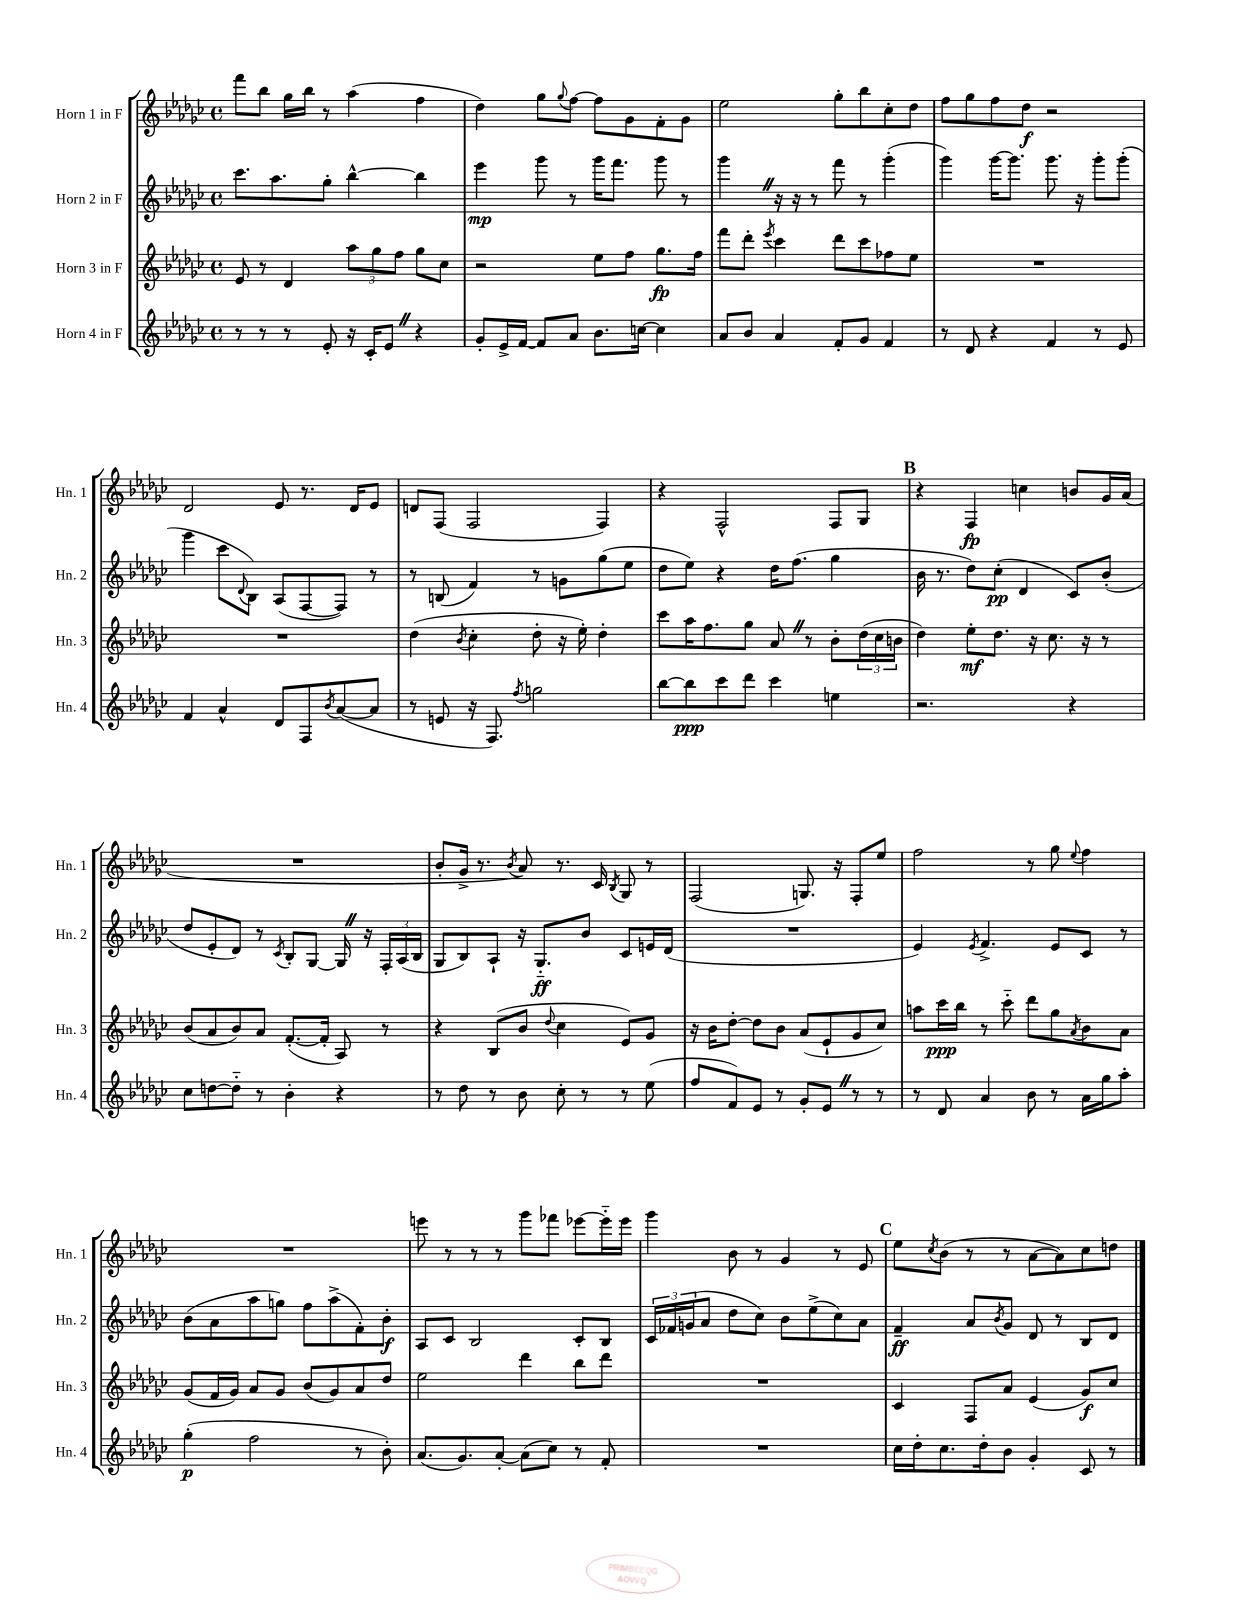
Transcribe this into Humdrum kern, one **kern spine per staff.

**kern	**dynam	**kern	**dynam	**kern	**dynam	**kern	**dynam
*part4	*part4	*part3	*part3	*part2	*part2	*part1	*part1
*staff4	*staff4	*staff3	*staff3	*staff2	*staff2	*staff1	*staff1
*I"Horn 4 in F	*	*I"Horn 3 in F	*	*I"Horn 2 in F	*	*I"Horn 1 in F	*
*I'Hn. 4	*	*I'Hn. 3	*	*I'Hn. 2	*	*I'Hn. 1	*
*clefG2	*	*clefG2	*	*clefG2	*	*clefG2	*
*k[b-e-a-d-g-c-]	*	*k[b-e-a-d-g-c-]	*	*k[b-e-a-d-g-c-]	*	*k[b-e-a-d-g-c-]	*
*M4/4	*	*M4/4	*	*M4/4	*	*M4/4	*
*met(c)	*	*met(c)	*	*met(c)	*	*met(c)	*
=6	=6	=6	=6	=6	=6	=6	=6
8r	.	8e-/	.	8.ccc-\L	.	8fff\L	.
8r	.	8r	.	.	.	8bb-\J	.
.	.	.	.	8.aa-\	.	.	.
8r	.	4d-/	.	.	.	16gg-\LL	.
.	.	.	.	.	.	16bb-\JJ	.
8e-'/	.	.	.	8gg-'\J	.	8r	.
16r	.	12aa-\L	.	[4bb-^^\	.	(4aa-\	.
16c-'/KL	.	.	.	.	.	.	.
.	.	12gg-\	.	.	.	.	.
8e-Z/J	.	.	.	.	.	.	.
.	.	12ff\J	.	.	.	.	.
4r	.	8gg-\L	.	4bb-\]	.	4ff\	.
.	.	8cc-\J	.	.	.	.	.
=7	=7	=7	=7	=7	=7	=7	=7
8g-'/L	.	2r	.	4eee-\	mp	4dd-\)	.
16e-^/L	.	.	.	.	.	.	.
[16f/JJ	.	.	.	.	.	.	.
8f/L]	.	.	.	8ggg-\	.	8gg-\L	.
.	.	.	.	.	.	8qqgg-/	.
8a-/J	.	.	.	8r	.	[8ff\J	.
8.b-\L	.	8ee-\L	.	16ggg-\KL	.	8ff\L]	.
.	.	.	.	8.fff\J	.	.	.
.	.	8ff\J	.	.	.	8g-\	.
[16ccn\Jk	.	.	.	.	.	.	.
4cc\]	.	8.gg-\L	fp	8ggg-\	.	8f'\	.
.	.	.	.	8r	.	8g-\J	.
.	.	16ff\Jk	.	.	.	.	.
=8	=8	=8	=8	=8	=8	=8	=8
8a-/L	.	8fff\L	.	4ggg-Z\	.	2ee-\	.
8b-/J	.	8ddd-'\J	.	.	.	.	.
.	.	8qeee-/	.	.	.	.	.
4a-/	.	4ccc-\	.	16r	.	.	.
.	.	.	.	16r	.	.	.
.	.	.	.	8r	.	.	.
8f'/L	.	8ddd-\L	.	8fff\	.	8gg-'\L	.
8g-/J	.	8ccc-\	.	8r	.	8bb-\	.
4f/	.	8ff-X\	.	(4ggg-'\	.	8cc-'\	.
.	.	8ee-\J	.	.	.	8dd-\J	.
=9	=9	=9	=9	=9	=9	=9	=9
8r	.	1r	.	4ggg-\)	.	8ff\L	.
8d-/	.	.	.	.	.	8gg-\	.
4r	.	.	.	[16ggg-\KL	.	8ff\	.
.	.	.	.	8.ggg-\J]	.	.	.
.	.	.	.	.	.	8dd-\J	f
4f/	.	.	.	8.ggg-\	.	2r	.
.	.	.	.	16r	.	.	.
8r	.	.	.	8ggg-'\L	.	.	.
8e-/	.	.	.	(8ggg-'\J	.	.	.
!!LO:LB:g=z
=10	=10	=10	=10	=10	=10	=10	=10
4f/	.	1r	.	4ggg-\	.	2d-/	.
4a-^^/	.	.	.	8ccc-\L	.	.	.
.	.	.	.	8qqd-/	.	.	.
.	.	.	.	8B-\J)	.	.	.
8d-/L	.	.	.	(8A-/L	.	8e-/	.
8F/	.	.	.	[8F/	.	8.r	.
8qb-/	.	.	.	.	.	.	.
([8a-/	.	.	.	8F/J])	.	.	.
.	.	.	.	.	.	16d-/KL	.
8a-/J]	.	.	.	8r	.	8e-/J	.
=11	=11	=11	=11	=11	=11	=11	=11
8r	.	(4dd-\	.	8r	.	8dn/L	.
8en/	.	.	.	(8Bn/	.	(8F/J	.
.	.	8qb-/	.	.	.	.	.
16r	.	4cc-'\	.	4f/)	.	2F/	.
8.F/)	.	.	.	.	.	.	.
8qff/	.	.	.	.	.	.	.
2ggn\	.	8dd-'\	.	8r	.	.	.
.	.	16r	.	8gn\L	.	.	.
.	.	16ee-'\)	.	.	.	.	.
.	.	4dd-'\	.	(8gg-\	.	4F/)	.
.	.	.	.	8ee-\J	.	.	.
=12	=12	=12	=12	=12	=12	=12	=12
[8bb-\L	.	8ccc-\L	.	8dd-\L	.	4r	.
8bb-\]	ppp	16aa-\K	.	8ee-\J)	.	.	.
.	.	8.ff\	.	.	.	.	.
8ccc-\	.	.	.	4r	.	2F^^/	.
8ddd-\J	.	8gg-\J	.	.	.	.	.
4ccc-\	.	8a-Z/	.	16dd-\KL	.	.	.
.	.	.	.	(8.ff\J	.	.	.
.	.	8r	.	.	.	.	.
4een\	.	8b-'\L	.	4gg-\	.	8F/L	.
.	.	(24dd-\L	.	.	.	8G-/J	.
.	.	24cc-\	.	.	.	.	.
.	.	24bn\JJ	.	.	.	.	.
!!LO:REH:place=s1:t=B
=13	=13	=13	=13	=13	=13	=13	=13
2.r	.	4dd-\)	.	16b-\	.	4r	.
.	.	.	.	8.r	.	.	.
.	.	8ee-'\L	mf	8dd-\L)	.	4F/	fp
.	.	8.dd-\J	.	(8cc-'\J	pp	.	.
.	.	.	.	4d-/	.	4ccn\	.
.	.	16r	.	.	.	.	.
.	.	8.cc-\	.	.	.	.	.
4r	.	.	.	8c-/L)	.	8bn/L	.
.	.	16r	.	.	.	.	.
.	.	8r	.	(8b-'/J	.	16g-/L	.
.	.	.	.	.	.	(16a-/JJ	.
!!LO:LB:g=z
=14	=14	=14	=14	=14	=14	=14	=14
8cc-\L	.	(8b-/L	.	8dd-/L	.	1r	.
[8ddn\	.	8a-/	.	8e-'/	.	.	.
8dd\J]	.	8b-/)	.	8d-/J)	.	.	.
8r	.	8a-/J	.	8r	.	.	.
.	.	.	.	8qc-/	.	.	.
4b-'\	.	([8.f'/L	.	8B-'/L	.	.	.
.	.	.	.	[8G-/J	.	.	.
.	.	16f'/Jk]	.	.	.	.	.
4r	.	8A-/)	.	16G-Z/]	.	.	.
.	.	.	.	16r	.	.	.
.	.	8r	.	24F'/LL	.	.	.
.	.	.	.	(24A-/	.	.	.
.	.	.	.	24B-/JJ	.	.	.
=15	=15	=15	=15	=15	=15	=15	=15
8r	.	4r	.	8G-/L	.	8b-'/L	.
8dd-\	.	.	.	8B-/)	.	16g-^/Jk	.
.	.	.	.	.	.	8.r	.
8r	.	(8B-/L	.	8A-`/J	.	.	.
.	.	.	.	.	.	8qb-/	.
8b-\	.	8b-/J	.	16r	.	8a-/)	.
.	.	.	.	8.G-/L	ff	.	.
.	.	8qqdd-/	.	.	.	.	.
8cc-'\	.	4cc-\	.	.	.	8.r	.
8r	.	.	.	8b-/J	.	.	.
.	.	.	.	.	.	16c-/	.
.	.	.	.	.	.	8qB-/	.
8r	.	8e-/L)	.	8c-/L	.	8G-/	.
(8ee-\	.	8g-/J	.	16en/L	.	8r	.
.	.	.	.	(16d-/JJ	.	.	.
=16	=16	=16	=16	=16	=16	=16	=16
8ff/L	.	16r	.	1r	.	(2F/	.
.	.	16b-\KL	.	.	.	.	.
8f/)	.	[8dd-'\J	.	.	.	.	.
8e-/J	.	8dd-\L]	.	.	.	.	.
8r	.	8b-\J	.	.	.	.	.
8g-'/L	.	(8a-/L	.	.	.	8.Gn/)	.
8e-Z/J	.	8e-`/	.	.	.	.	.
.	.	.	.	.	.	16r	.
8r	.	8g-/	.	.	.	8F'/L	.
8r	.	8cc-/J)	.	.	.	8ee-/J	.
=17	=17	=17	=17	=17	=17	=17	=17
8r	.	8aan\L	.	4e-/)	.	2ff\	.
8d-/	.	16ccc-\L	ppp	.	.	.	.
.	.	16bb-\JJ	.	.	.	.	.
.	.	.	.	8qe-/	.	.	.
4a-/	.	8r	.	4.f^/	.	.	.
.	.	8ccc-\	.	.	.	.	.
8b-\	.	8ddd-\L	.	.	.	8r	.
8r	.	8gg-\	.	8e-/L	.	8gg-\	.
.	.	8qa-/	.	.	.	8qqee-/	.
16a-\LL	.	8b-\	.	8c-/J	.	4ff\	.
16gg-\J	.	.	.	.	.	.	.
8aa-'\J	.	8a-\J	.	8r	.	.	.
!!LO:LB:g=z
=18	=18	=18	=18	=18	=18	=18	=18
(4gg-'\	p	(8g-/L	.	(8b-\L	.	1r	.
.	.	16f/L	.	8a-\	.	.	.
.	.	16g-/JJ)	.	.	.	.	.
2ff\	.	8a-/L	.	8aa-\	.	.	.
.	.	8g-/J	.	8ggn\J)	.	.	.
.	.	(8b-/L	.	8ff\L	.	.	.
.	.	8g-/)	.	(8aa-^\	.	.	.
8r	.	8a-/	.	8f'\)	.	.	.
8b-'\)	.	8dd-/J	.	8b-'\J	f	.	.
=19	=19	=19	=19	=19	=19	=19	=19
(8.a-/L	.	2ee-\	.	8A-/L	.	8eeen\	.
.	.	.	.	8c-/J	.	8r	.
8.g-/)	.	.	.	.	.	.	.
.	.	.	.	2B-/	.	8r	.
[8a-'/J	.	.	.	.	.	8r	.
(8a-\L]	.	4ddd-\	.	.	.	8ggg-\L	.
8cc-\J)	.	.	.	.	.	8fff-X\J	.
8r	.	8bb-\L	.	8c-'/L	.	[8eee-X\L	.
8f'/	.	8ddd-\J	.	8B-/J	.	16eee-\L]	.
.	.	.	.	.	.	16eee-\JJ	.
=20	=20	=20	=20	=20	=20	=20	=20
1r	.	1r	.	24c-/LL	.	4ggg-\	.
.	.	.	.	24f-X/	.	.	.
.	.	.	.	(24gn/J	.	.	.
.	.	.	.	8a-/J	.	.	.
.	.	.	.	8dd-\L	.	8b-\	.
.	.	.	.	8cc-\J)	.	8r	.
.	.	.	.	8b-\L	.	4g-/	.
.	.	.	.	(8ee-^\	.	.	.
.	.	.	.	8cc-\)	.	8r	.
.	.	.	.	8a-\J	.	8e-/	.
!!LO:REH:place=s1:t=C
=21	=21	=21	=21	=21	=21	=21	=21
16cc-\LL	.	4c-/	.	4f~/	ff	8ee-\L	.
16dd-'\J	.	.	.	.	.	.	.
.	.	.	.	.	.	8qcc-/	.
8.cc-\	.	.	.	.	.	(8b-\J	.
.	.	8F/L	.	8a-/L	.	8r	.
16dd-'\k	.	.	.	.	.	.	.
.	.	.	.	8qb-/	.	.	.
8b-\J	.	8a-/J	.	8g-/J	.	8r	.
4g-'/	.	(4e-/	.	8d-/	.	[8a-\L	.
.	.	.	.	8r	.	8a-\])	.
8c-/	.	8g-/L)	f	8B-/L	.	8cc-\	.
8r	.	8cc-/J	.	8d-/J	.	8ddn\J	.
==	==	==	==	==	==	==	==
*-	*-	*-	*-	*-	*-	*-	*-
